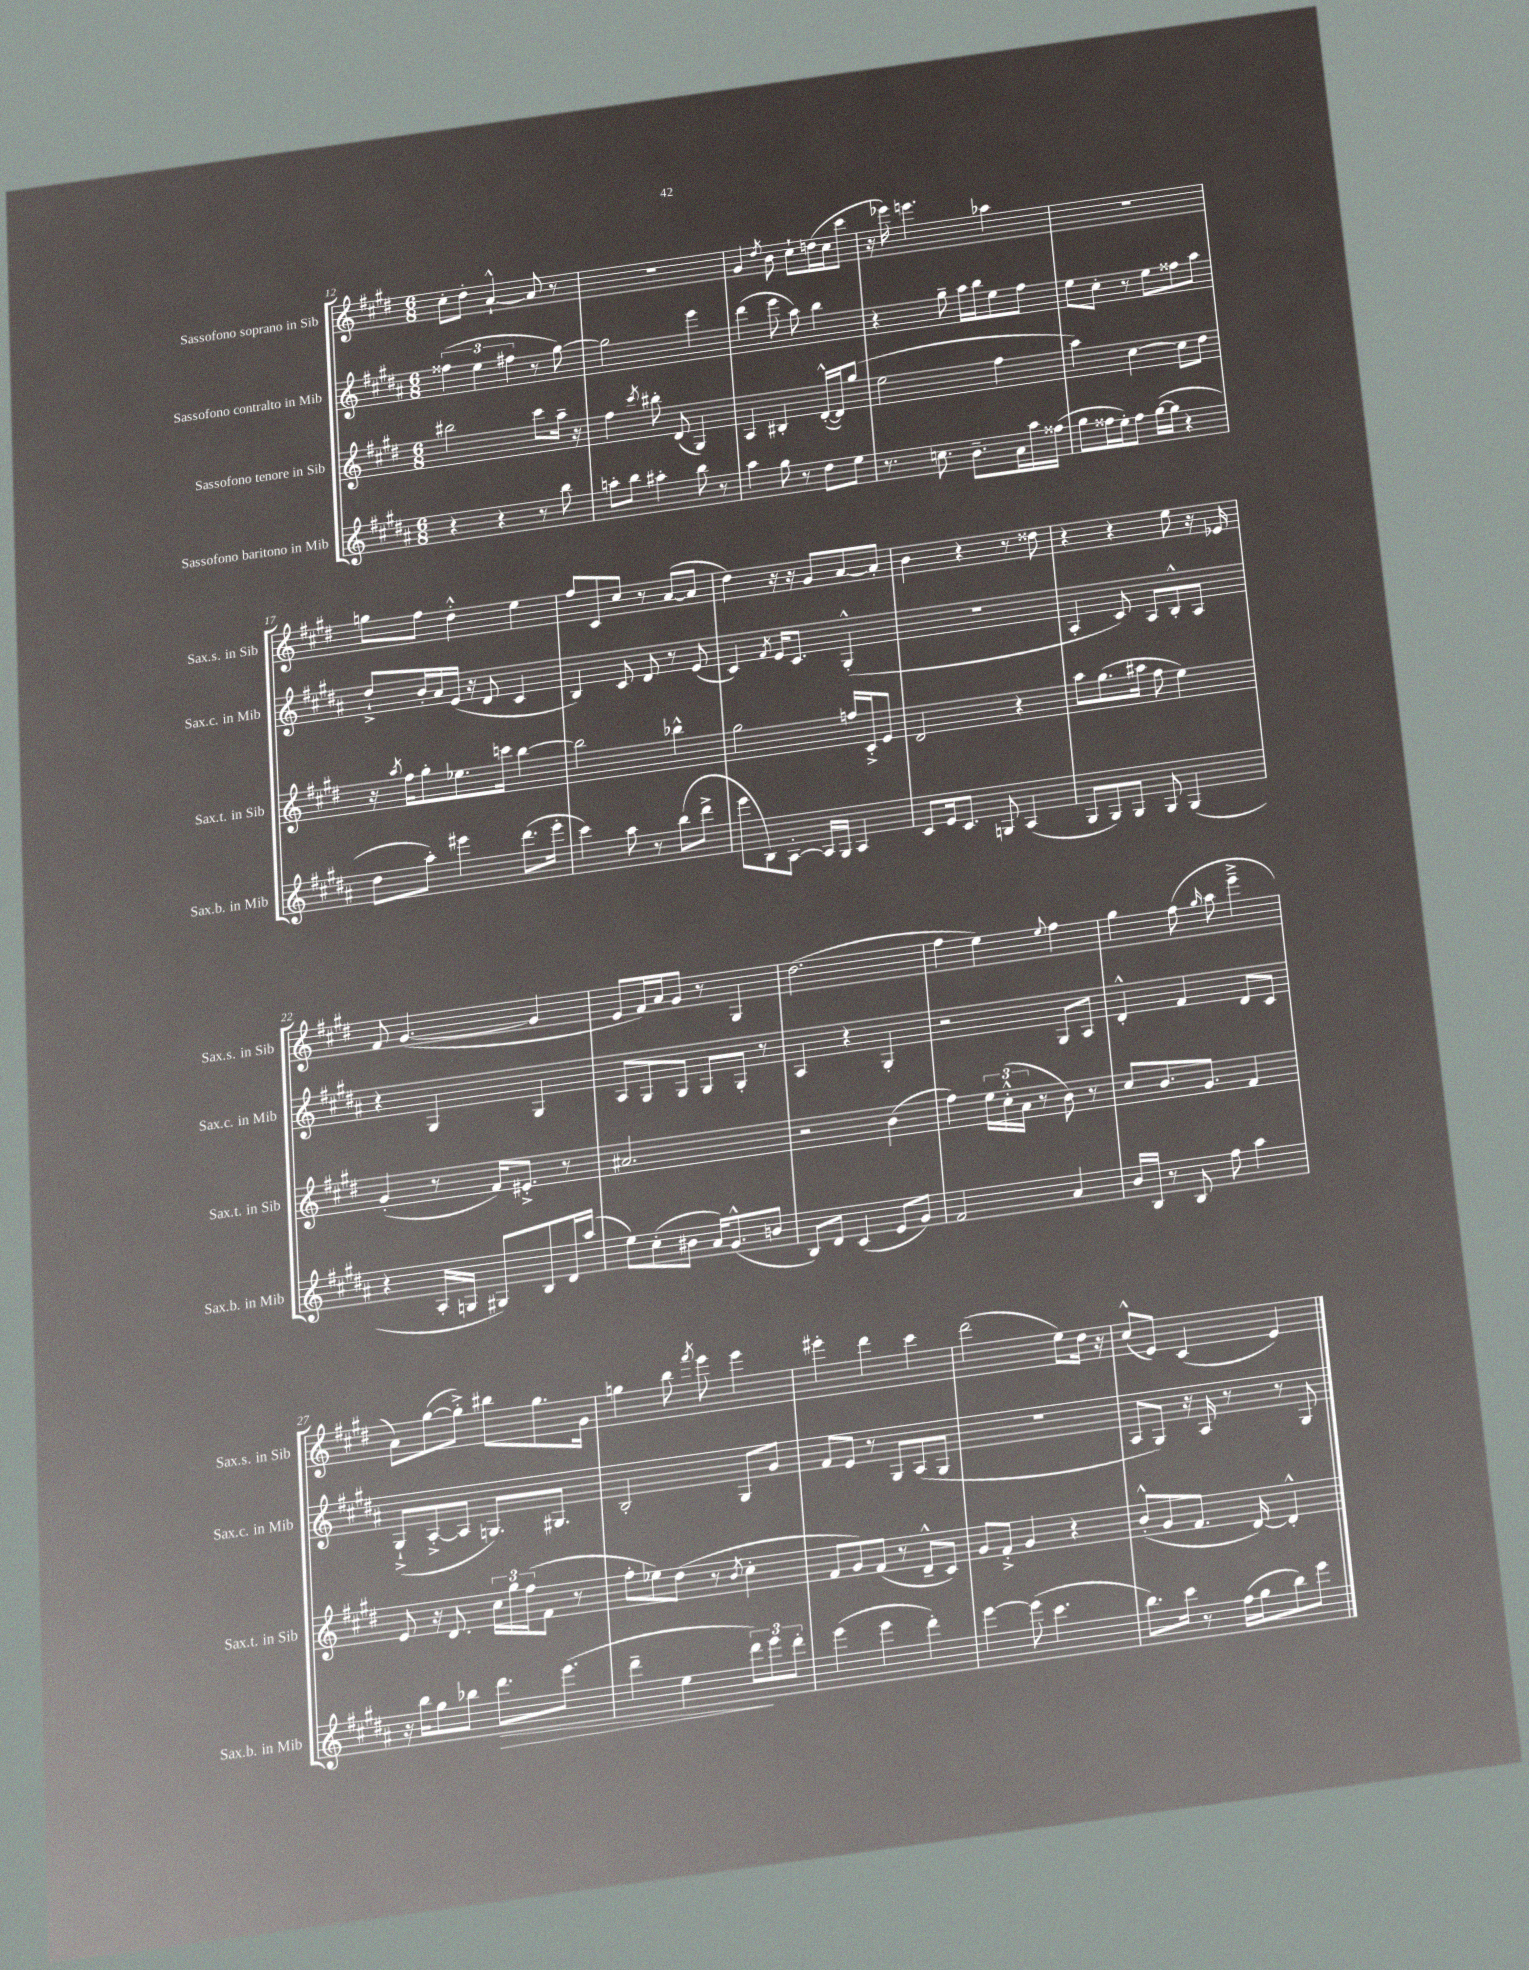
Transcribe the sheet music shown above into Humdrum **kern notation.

**kern	**kern	**kern	**kern
*staff4	*staff3	*staff2	*staff1
*clefG2	*clefG2	*clefG2	*clefG2
*k[f#c#g#d#a#]	*k[f#c#g#d#]	*k[f#c#g#d#a#]	*k[f#c#g#d#]
*M6/8	*M6/8	*M6/8	*M6/8
4r	2bb#	(6ff##	8cc#'
.	.	.	8dd#'
.	.	6ee	.
4r	.	.	[4a`^^
.	.	6ff#	.
8r	8ccc#	8r	8a]
8bb	16aa~	[8gg#)	8r
.	16r	.	.
=	=	=	=
8aa'	4ff#	2gg#]	2.r
8bb	.	.	.
.	8qccc#	.	.
4aa#'	8bb#'	.	.
.	(8d#	.	.
8bb	4G#)	4eee	.
8r	.	.	.
=	=	=	=
4aa#	4A	(4ddd#	4g#
.	.	.	8qdd#
8gg#	4B#'	8eee	8b
8r	.	8aa#)	8cc#`
8dd#	([16d#'^^	4bb	(16dd
.	16d#])	.	16cc#
8ee	(8gg#	.	8ccc#
=	=	=	=
8.r	2ee	4r	16r
.	.	.	16eee-)
.	.	.	4.eee
8.cc	.	.	.
.	.	8gg#~	.
8.b~	.	16aa#	.
.	.	16bb	.
.	4ff#	8ee	4aa-
16a#	.	.	.
16aa#	.	8ff#	.
(16ff##	.	.	.
=	=	=	=
8gg#	4aa)	8ee	2.r
16ff##	.	8cc#'	.
16ee')	.	.	.
8ff##	[4cc#	8r	.
([16gg#	.	8ee	.
16gg#]	.	.	.
4r	8cc#]	8ff##	.
.	8dd#	8aa#	.
=	=	=	=
8dd#	16r	8dd#`^	8gg
.	8qaa	.	.
.	16ff#	.	.
8aa#')	8gg#'	16b'	8ff#
.	.	16a#	.
4eee#	8.ee-	(16e	4dd#'^^
.	.	16r	.
.	.	8d#	.
.	16ccc	.	.
(8.ddd#	[4bb	4c#	4ee
16eee#'	.	.	.
=	=	=	=
4ccc#)	2bb]	4B)	8ff#
.	.	.	8c#
8aa#	.	8c#	8cc#
8r	.	8d#	8r
(8bb	4bb-^^	8r	([8a
8ddd#^	.	(8e	8a]
=	=	=	=
8eee	2gg#	4c#)	4dd#)
8B)	.	.	.
.	.	8qf#	.
[8A#'	.	16e	16r
.	.	8.c#	16r
16A#]	.	.	8g#
16G#	.	.	.
4A#	16ff	(4G#'^^	[8a
.	16c#'^	.	.
.	8e	.	8a']
=	=	=	=
8c#	2d#	2.r	4b
16e	.	.	.
8.c#	.	.	.
.	.	.	4r
8G	.	.	.
(4A#	4r	.	8r
.	.	.	8dd##
=	=	=	=
8G#	8aa	4A#'	4r
8G#)	(8.gg#	.	.
8G#	.	8c#)	4r
.	16aa#	.	.
8G#	8ff#	8A#	.
(4G#	4ee)	8B'^^	8ee
.	.	8A#	16r
.	.	.	16e-
=	=	=	=
4r	(4g#'	4r	8f#
.	.	.	([4.g#
16A#'	8r	4G#	.
16G	.	.	.
8G#)	16f#)	.	.
.	8.e#'^	.	.
8B	.	4G#	4g#]
16d#	8r	.	.
(16aa#	.	.	.
=	=	=	=
8ee)	2.a#	8A#	8e
(8cc#'	.	8G#	16f#)
.	.	.	16a
8b#	.	8G#	8g#
16a#)	.	8G#	8r
(8.g#^^	.	.	.
.	.	8G#'	4G#
8b	.	8r	.
=	=	=	=
8B)	2r	4A#	(2.dd#
8d#	.	.	.
(4c#	.	4r	.
8e	(4b	4G#'	.
8g#)	.	.	.
=	=	=	=
2f#	4ff#)	2r	4ff#
.	24ee	.	4ee)
.	(24cc#'^^	.	.
.	24a	.	.
.	8r	.	.
.	.	.	8qqee
4a#	8b)	8G#	4ff#
.	8r	8A#	.
=	=	=	=
16b	8cc#	4d#'^^	4gg#
16B	.	.	.
8r	8.b	.	.
8B	.	4f#	(8ff#
.	8.g#	.	.
.	.	.	16qqgg#
8ff#	.	.	8aa
4aa#	4f#	8d#	4eee~^
.	.	8c#	.
=	=	=	=
16r	8e	(8G#`^	8a)
16bb	.	.	.
8gg#	16r	[8A#'^	([8gg#
.	8.d#	.	.
8bb-	.	8A#]	8gg#'^])
8.ddd#	24cc#	8.G)	8bb#
.	24gg#	.	.
.	(24ff#	.	.
.	8f#	.	8.gg#
(8.eee	.	8.G#	.
.	8r	.	.
.	.	.	16g#
=	=	=	=
4ddd#~	8ff#'	2B'	4gg
.	8ee-)	.	.
4ee	(8dd#	.	8bb
.	.	.	8qfff#
.	8r	.	8eee
.	8qb	.	.
12ddd#)	4cc#'	8G#	4eee
12eee	.	.	.
.	.	8g#	.
12ddd#'	.	.	.
=	=	=	=
(4eee	8f#	8f#	4eee#'
.	8g#)	8e	.
4eee	(8f#	8r	4ddd#
.	8r	8G#	.
4ddd#')	8d#~^^	(8A#	4ccc#
.	8c#)	8G#	.
=	=	=	=
[4eee	8g#	2.r	(2ddd#
.	8f#'^	.	.
(8eee]	4g#	.	.
4.ccc#	.	.	.
.	4r	.	8ee)
.	.	.	16dd#
.	.	.	16r
=	=	=	=
8.bb)	(8b'^^	8A#	(8cc#^^
.	8g#	8G#)	8e)
16ccc#	.	.	.
8r	8.f#	16r	(4c#
.	.	16A#	.
(16ff#	.	8r	.
16gg#	[16d#)	.	.
8bb)	4d#'^^]	8r	4e)
8eee	.	8G#	.
==	==	==	==
*-	*-	*-	*-
